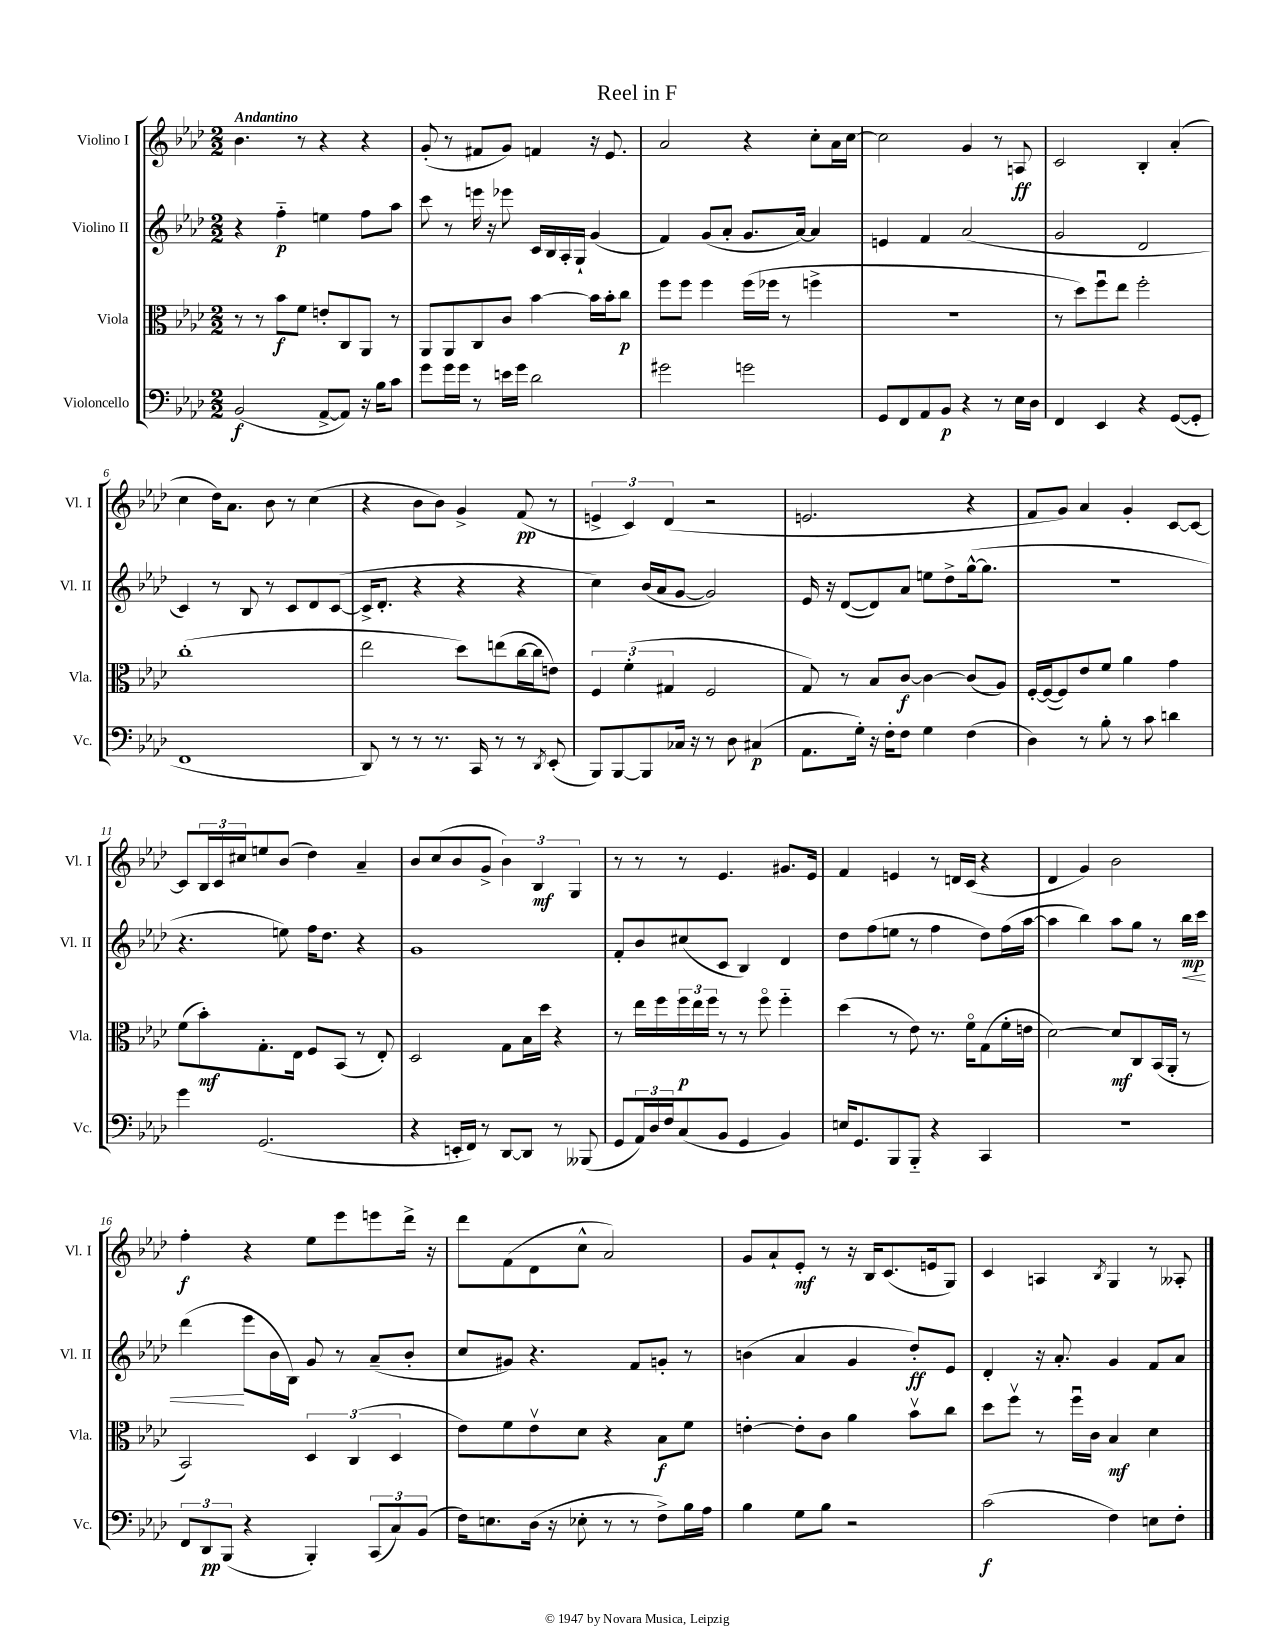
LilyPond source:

\header { title = "Reel in F" }
<<
\new StaffGroup <<
\new Staff = "s0" \with { instrumentName = "Violino I" shortInstrumentName = "Vl. I" } {
    \clef treble \key aes \major \numericTimeSignature \time 2/2 \tempo "Andantino"
    bes'4. r8 r4 r4 |
    g'8-.( r8 fis'8 g'8) f'4 r16 ees'8. |
    aes'2 r4 c''8-. aes'16 c''16~ |
    c''2 g'4 r8 a8\ff |
    c'2 bes4-. aes'4-.( |
    c''4 des''16) aes'8. bes'8 r8 c''4( |
    r4 bes'8 bes'8) g'4-> f'8\pp( r8 |
    \tuplet 3/2 { e'4-> c'4) des'4( } r2 |
    e'2. r4 |
    f'8 g'8) aes'4 g'4-. c'8~ c'8~ |
    c'8 \tuplet 3/2 { bes16 c'16 cis''16 } e''8 bes'8( des''4) aes'4-- |
    bes'8 c''8( bes'8 g'8-> \tuplet 3/2 { bes'4) bes4\mf g4 } |
    r8 r8 r8 ees'4. gis'8. ees'16 |
    f'4 e'4 r8 d'16 c'16( r4 |
    des'4 g'4) bes'2 |
    f''4-.\f r4 ees''8 ees'''8 e'''8 des'''16-> r16 |
    des'''8 f'8( des'8 c''8-^ aes'2) |
    g'8 aes'8-! ees'8-.\mf r8 r16 bes16 c'8.( e'16 g8) |
    c'4 a4 \acciaccatura { bes8 } g4 r8 aeses8-. \bar "|." |
}
\new Staff = "s1" \with { instrumentName = "Violino II" shortInstrumentName = "Vl. II" } {
    \clef treble \key aes \major \numericTimeSignature \time 2/2
    r4 f''4-_\p e''4 f''8 aes''8 |
    c'''8 r8 e'''16 r16 ees'''8 c'16 bes16 aes16-. g16-! g'4( |
    f'4) g'8( aes'8-. g'8. aes'16~) aes'4 |
    e'4 f'4 aes'2( |
    g'2 des'2 |
    c'4) r8 bes8 r8 c'8 des'8 c'8~( |
    c'16-> des'8.-. r4 r4 r4 |
    c''4) bes'16( aes'16 g'8~ g'2) |
    ees'16 r16 des'8~( des'8) aes'8 e''8 des''8-> g''16~-^( g''8. |
    r1 |
    r4. e''8) f''16 des''8. r4 |
    g'1 |
    f'8-. bes'8 cis''8( c'8 bes4) des'4 |
    des''8 f''8( e''8 r8 f''4 des''8) f''16( aes''16~ |
    aes''4 bes''4) aes''8 g''8 r8 bes''16\mp\< c'''16 |
    des'''4\!( ees'''8 bes'16 bes16) g'8 r8 aes'8--( bes'8-. |
    c''8 gis'8) r4. f'8 g'8-. r8 |
    b'4( aes'4 g'4 des''8-.\ff) ees'8 |
    des'4-. r16 aes'8.-. g'4 f'8 aes'8 \bar "|." |
}
\new Staff = "s2" \with { instrumentName = "Viola" shortInstrumentName = "Vla." } {
    \clef alto \key aes \major \numericTimeSignature \time 2/2
    r8 r8 bes'8\f f'8 e'8-. c8 aes,8 r8 |
    aes,8 aes,8 c8 c'8 bes'4~ bes'16 bes'16-. c''8\p |
    f''8 f''8 f''4 f''16( fes''16 r8 f''4-> |
    R1 |
    r8 des''8) f''8\downbow ees''8 f''2-. |
    c''1-.( |
    ees''2 des''8) e''8( c''16~ c''16 e'8) |
    \tuplet 3/2 { f4 f'4-.( gis4 } f2 |
    g8) r8 bes8 c'8~\f c'4~ c'8( aes8) |
    f16~-. f16~( f8) ees'8 f'8 aes'4 g'4 |
    f'8( bes'8-.\mf) g8.-. ees16 f8 bes,8( r8 ees8-.) |
    des2 g8 bes16 des''16 r4 |
    r8 ees''16 f''16 \tuplet 3/2 { f''16\p ees''16 f''16 } r8 r8 f''8\flageolet f''4-_ |
    des''4( r8 ees'8) r8. f'16\flageolet g8( f'16-. e'16 |
    des'2~) des'8\mf c8 bes,16( aes,16-. r8 |
    bes,2) \tuplet 3/2 { des4 c4( des4 } |
    ees'8) f'8 ees'8\upbow des'8 r4 bes8\f f'8 |
    e'4~-. e'8-. c'8 aes'4 bes'8\upbow c''8 |
    des''8 f''8\upbow r8 f''16\downbow c'16 bes4\mf des'4 \bar "|." |
}
\new Staff = "s3" \with { instrumentName = "Violoncello" shortInstrumentName = "Vc." } {
    \clef bass \key aes \major \numericTimeSignature \time 2/2
    bes,2\f( aes,8~-> aes,8) r16 bes16 c'8 |
    g'8 g'16 g'16 r8 e'16 g'16 des'2 |
    gis'2 g'2 |
    g,8 f,8 aes,8 bes,8\p r4 r8 ees16 des16 |
    f,4 ees,4 r4 g,8~( g,8-. |
    f,1 |
    des,8) r8 r8 r8. c,16 r8 r8 \acciaccatura { des,8 } ees,8-.( |
    bes,,8) bes,,8~ bes,,8 ces16 r16 r8 des8 cis4\p( |
    aes,8. g16-.) r16 f16-. f8 g4 f4( |
    des4) r8 bes8-. r8 c'8 d'4 |
    g'4 g,2.( |
    r4 e,16-. f,16) r8 des,8~ des,8 r8 beses,,8( |
    g,8 \tuplet 3/2 { aes,16) des16 f16 } c8( bes,8 g,4 bes,4) |
    e16 g,8. bes,,8 bes,,8-_ r4 c,4 |
    R1 |
    \tuplet 3/2 { f,8 des,8\pp bes,,8( } r4 bes,,4-.) \tuplet 3/2 { c,8( c8) bes,8( } |
    f16) e8. des16( r16 ees8-. r8 r8 f8->) bes16 aes16 |
    bes4 g8 bes8 r2 |
    c'2\f( f4) e8 f8-. \bar "|." |
}
>>
>>
